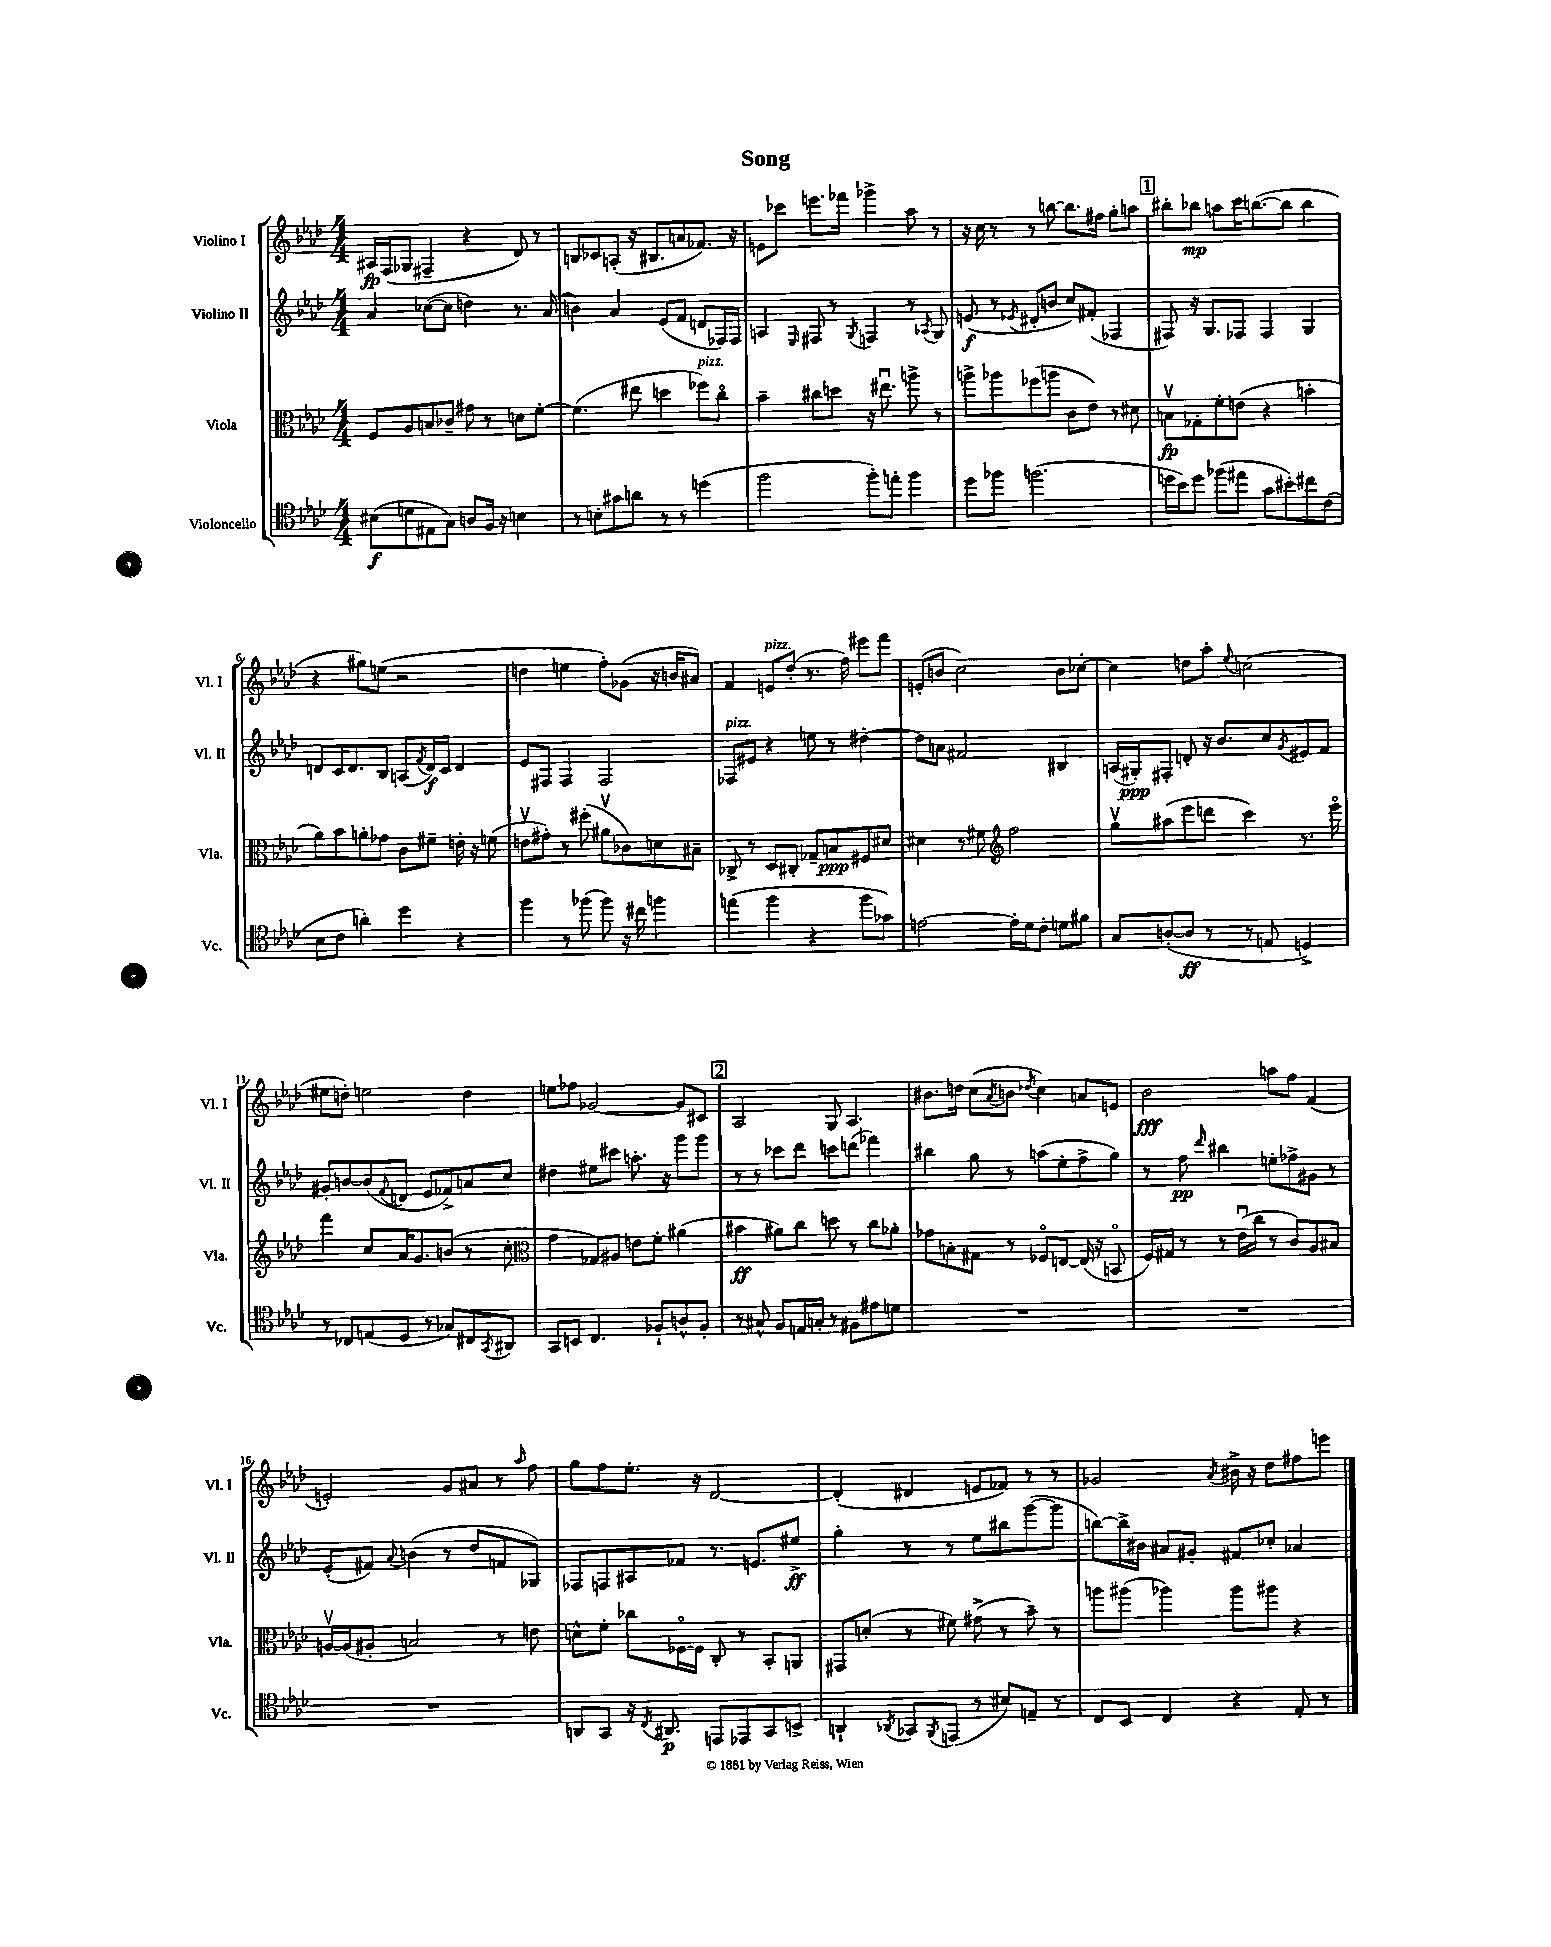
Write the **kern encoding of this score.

**kern	**kern	**kern	**kern
*staff4	*staff3	*staff2	*staff1
*clefC4	*clefC3	*clefG2	*clefG2
*k[b-e-a-d-]	*k[b-e-a-d-]	*k[b-e-a-d-]	*k[b-e-a-d-]
*M4/4	*M4/4	*M4/4	*M4/4
(8B#\L	8F/L	4a-/	16A#/LL
.	.	.	(16F/J
8d\	8A-/	.	8G-/J
8E#\	8B/	([8cc-\L	4F#~/
8G\J)	8c-~/J	8cc-\]J	.
8A/L	8g#\	4dd\)	4r
16F/Jk	8r	.	.
16r	.	.	.
4B\	8d\L	8.r	8d-/)
.	[8f'\J	.	8r
.	.	(16a-/	.
=	=	=	=
8r	(4.f\]	4b\)	8B/L
8B'\L	.	.	8c-/
8g#\	.	4a-/	(8A'/J
8a\J	8ee#\	.	16r
.	.	.	8.B#/L
8r	4dd\	(8e-/L	.
8r	.	8f/J	8a/
(4dd\	8ff-\L)	8d/L	8.f-/J)
.	8cco\J	16F-/L)	.
.	.	16F-/JJ	16r
=	=	=	=
2ff\	4b-~\	4A/	8e\L
.	.	.	8ccc-\J
.	.	16qqE-/	.
.	8cc#\L	8F#/	8.eee\L
.	8dd\J	8r	.
.	.	.	16fff-\Jk
.	.	8qG/	.
8ff'\L)	16r	4F/	4ggg-^\
.	8.ee#u\	.	.
8ee'\J	.	.	.
4ff\	8aa^\	8r	8aa-\
.	.	8qA-/	.
.	8r	8G/	8r
=	=	=	=
8dd-\L	8aa^\L	(8e/	16r
.	.	.	16cc\
8ff-\J	8aa-\	8r	8r
.	.	8qe-/	.
(2.ff\	(8ff-\	8d#'/L	8r
.	8aa\J	8b/J	[8bb\
.	8c\L	8cc/L)	8.bb\]L
.	8e-\J)	(8f#'/J	.
.	.	.	16ff#\Jk
.	8r	4F-/	8gg'\L
.	8d#\	.	8aa\J
=	=	=	=
16dd\LL	8Bv\L	8F#/)	8bb#'\L
16b-\J)	.	.	.
8dd\J	8G-'\	16r	8bb-\J
.	.	8.G/L	.
(8ff-\L	8f'\	.	8aa\L
8ee#\J	(8e\J	8F-/J	16ccc\K
.	.	.	([8.bb\
8g\L	4r	4F-/	.
8b#'\)	.	.	8bb\]J
8cc#\	4b'\	4G/	4bb\
(8c\J	.	.	.
=	=	=	=
8B-\L	8a-\L)	8d/L	4r
8c\J	8b-\	16c/K	.
.	.	8.d/	.
4a'\)	8a'\	.	8gg#\L)
.	8g-\J	8B-/J	(8ee\J
4dd-\	8c\L	(8A/L	2r
.	.	8qf/	.
.	8f#~\J	16d/L)	.
.	.	16c/JJ	.
4r	16e'\	4d/	.
.	16r	.	.
.	(8f\	.	.
=	=	=	=
4ff\	8ev\L	8e-/L	4dd\
.	8g#'\J)	8F#/J	.
8r	8r	4F#/	4ee\
(8ff-\	(8ff#'\	.	.
8ff-\)	8a#v\L	2F#/	8ff'\L)
16r	8c-\)	.	(8g-\J
16cc#\	.	.	.
4ff\	8d\	.	16r
.	.	.	16b/LK
.	8B#~\J	.	8a#/J)
=	=	=	=
(4ee\	8C-^/	8F-/L	4f/
.	8r	8e#/J	.
4ff\	8D-/L	4r	8e/L
.	8C#'/J	.	(8dd-'/J
4r	8G-~/L	8ee\	8.r
.	8B/	8r	.
.	.	.	16ff\)
8ff\L	8F#/	[4dd#'\	8eee#\L
8g-\J)	8d#/J	.	8fff\J
=	=	=	=
[2e\	4d#\	8dd#\]L	(8e'/L
.	.	8a\J	8b/J
.	8r	2f#/	2cc\)
.	8f#\	.	.
*	*clefG2	*	*
16e'\]LL	2ff\	.	.
16d-\J	.	.	.
8c'\J	.	.	.
8d\L	.	4B#/	8b\L
8f#\J	.	.	[8cc-'\J
=	=	=	=
8G/L	8ggv\L	(16A/LL	4cc-\]
.	.	16G#'/J)	.
([8A'/	(8aa#\	8F#'/J	.
8A/]J	8eee-\	8d'/	8dd\L
8r	8ddd\J	16r	8aa-'\J
.	.	8.b-/L	.
.	.	.	8qqee-/
8r	4ccc\)	.	(2cc\
8E/	.	8cc/	.
.	.	8qg/	.
4D^/)	8.r	8e#/	.
.	.	8f/J	.
.	16eee-o\	.	.
=	=	=	=
8r	4fff\	8g#'/L	8ee#\L
8C-/L	.	[8b/	8dd'\J)
(8E/	8cc/L	(8b/]	2ee\
.	.	8qqf/	.
8D-/J	16a-/K	8d/J	.
.	8.g/	.	.
8r	.	8e-/L	.
8G-/L)	(8b/J	8f-^/)	.
8C#/	8r	8a/	4dd\
8qGG/	.	.	.
8AA#/J	8cc'\	8cc/J	.
=	=	=	=
*	*clefC3	*	*
8GG/L	4g\	4dd#\	8ee\L
8BB/J	.	.	8ff-\J
4.C/	8G-/L)	8ee#\L	[2g-/
.	8A#/J	8ccc#\J	.
.	8e\L	8.aa'\	.
8F-`/L	8f'\J	.	.
.	.	16r	.
8A^^/	(4a#\	8ggg\L	8g-/]L
8F-'/J	.	8ggg\J	8c#/J
=	=	=	=
8r	4b#\	8r	2A-/
8G#^^/	.	8r	.
8F/L	8a#\L)	8ccc-\L	.
16E/L	8cc\J	8ddd-\J	.
16G'/JJ	.	.	.
8r	8dd\	8ccc\L	8G/
8F#\L	8r	(8ddd\J	4.A-/
8e#\	8cc\L	4fff-\)	.
8d\J	8a-'\J	.	.
=	=	=	=
1r	8g-\L	4bb#\	8.b#\L
.	8B'\	.	.
.	.	.	16dd\Jk
.	8G#\J	8gg\	(8cc\L
.	.	.	8qa-/
.	8r	8r	8b\J
.	.	.	8qdd-/
.	8F-o/L	(8aa\L	4cc\)
.	[8E/J	8ee-'\	.
.	(16E/]	8ff^\	8a/L
.	16r	.	.
.	8BBo/	8gg\J)	8e/J
=	=	=	=
1r	16F/LL)	8r	2b-\
.	16G#/JJ	.	.
.	8r	8ff\	.
.	.	16qqddd-/	.
.	8r	4bb#\	.
.	(16e-u\LL	.	.
.	16cc\JJ	.	.
.	8r	8ee'\L	8aa\L
.	8c/L)	8ff-^\	8ff\J
.	8A-/	8g#\J	(4f/
.	8B#/J	8r	.
=	=	=	=
1r	[16Av/LL	(8e-'/L	2e'/)
.	(16A/]J	.	.
.	8A#'/J	8f#/J)	.
.	.	8qqa-/	.
.	2B/)	(4b\	.
.	.	8r	8g/L
.	.	8dd-/L	8a#/J
.	8r	8f/	8r
.	.	.	16qqaa-/
.	8e\	8G-/J)	8ff\
=	=	=	=
8AA/L	8d^^\L	8F-/L	8gg\L
8GG/J	8f'\J	8F/	8ff\
16r	8cc-\L	8A#/	8.ee-'\J
8qC/	.	.	.
8.AA#/	.	.	.
.	[16F-o\L	8f-/J	.
.	16F-\]JJ	.	16r
8EE/L	8C'/	8.r	[2d-/
8EE-/	8r	.	.
.	.	8.e/L	.
8GG/	8BB-'/L	.	.
8BB^/J	8AA/J	8ee#^/J	.
=	=	=	=
4AA`/	8GG#/L	4gg'\	(4d-'/]
.	(8d'/J	.	.
8qAA-/	.	.	.
8GG-/L	8r	8r	4d#/
8qFF/	.	.	.
(8EE/J	8f#\)	8r	.
8r	(8g#^\	8ee-\L	8e/L
8B#/L)	8r	8bb#\	8f-/J)
8E~/J	8b-~\)	([8ggg\	8r
8r	8r	8ggg\]J	8r
=	=	=	=
8C/L	8aa\L	[8bb\L)	2g-/
8BB-/J	(8aa#\J	16bb^\]L	.
.	.	16b#\JJ	.
4C/	4aa-\)	8a#/L	.
.	.	8g#'/J	.
.	.	.	8qa-/
4r	8aa-\L	8f#/L	16b#^\
.	.	.	16r
.	8aa#\J	8cc-'/J	8dd-\L
8E-'/	4r	4a-/	8ff#\
8r	.	.	8eee\J
==	==	==	==
*-	*-	*-	*-
